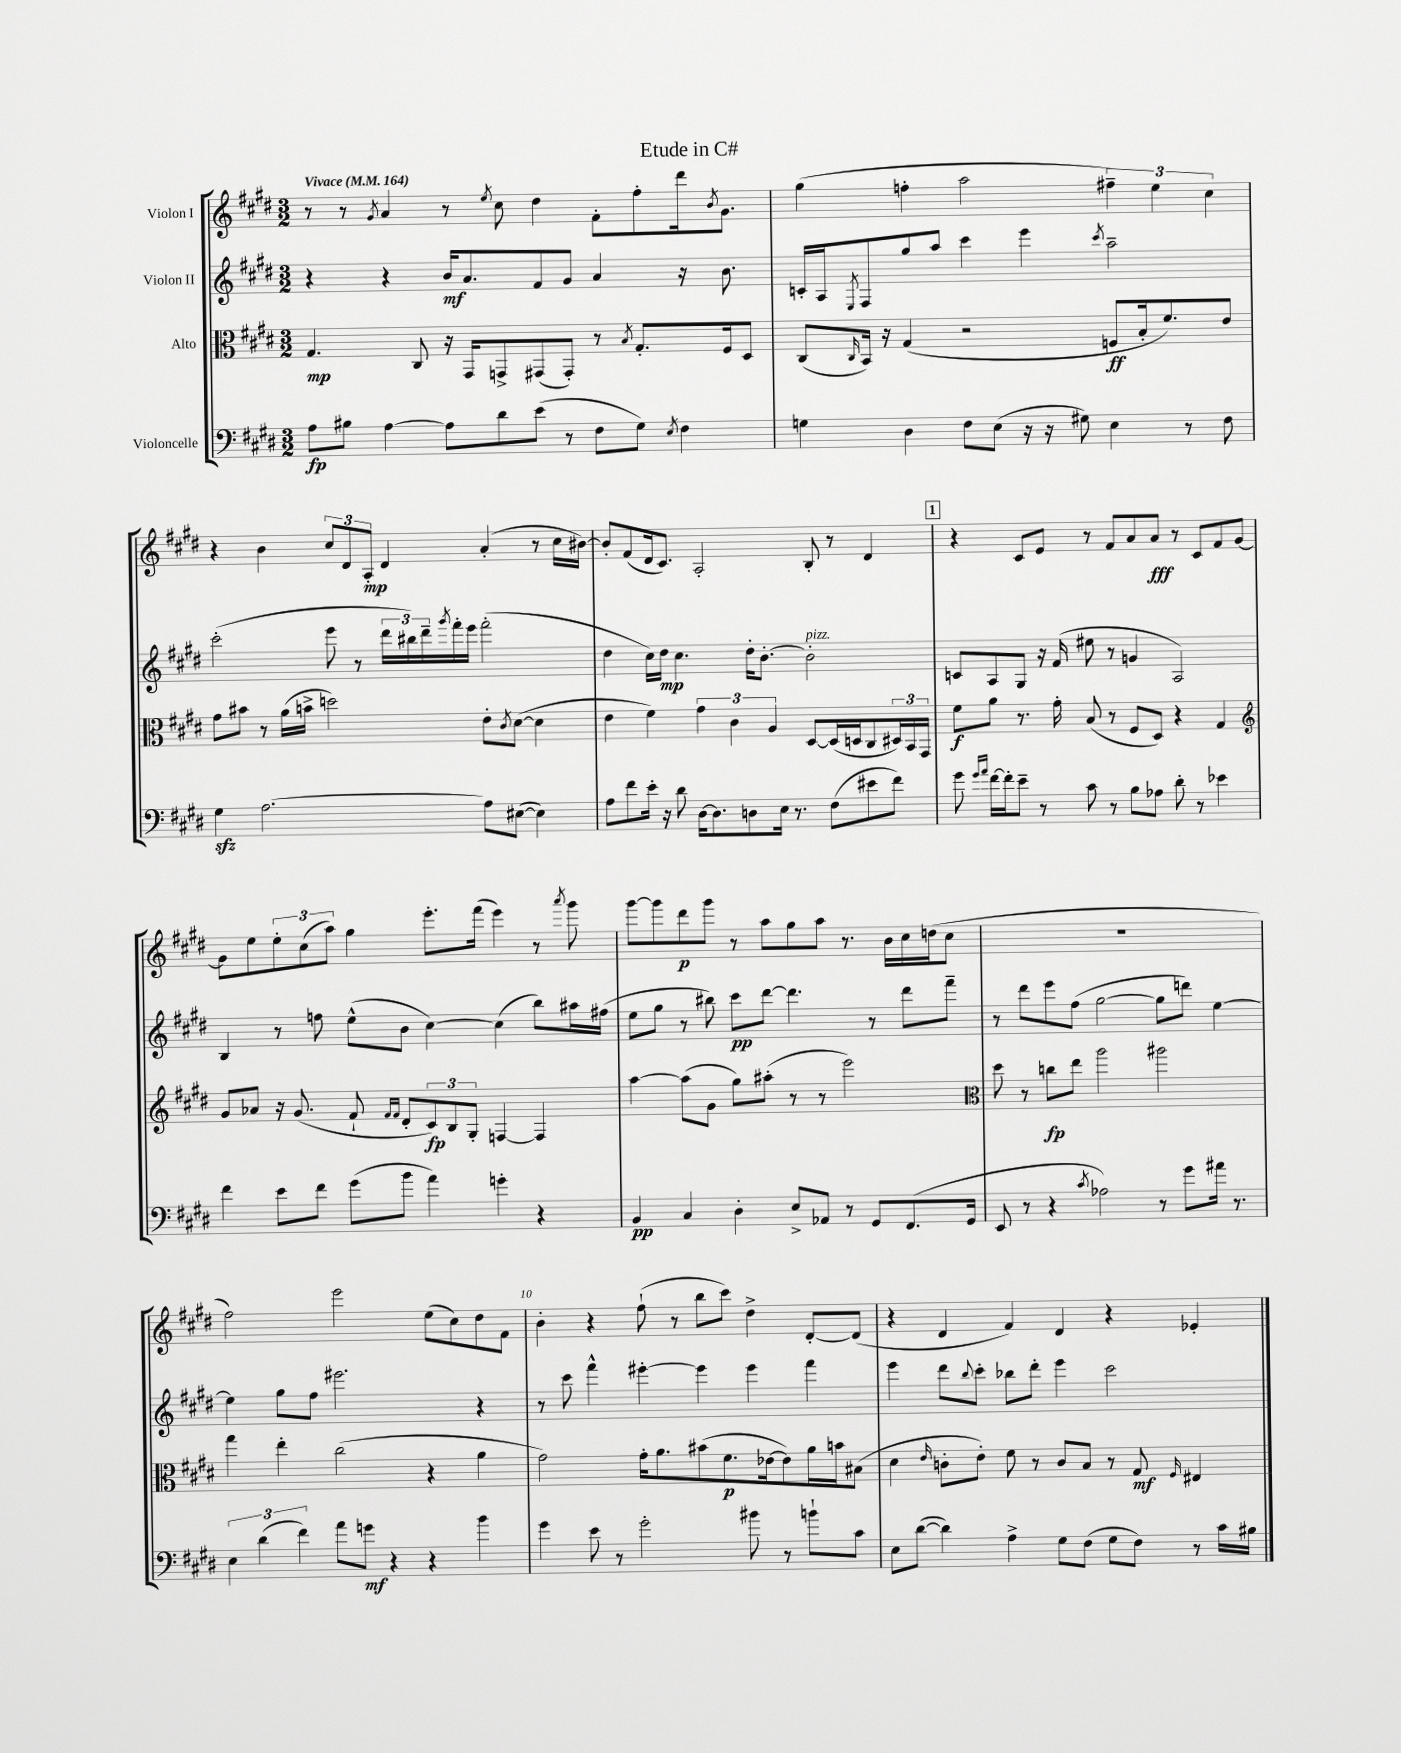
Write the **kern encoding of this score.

**kern	**kern	**kern	**kern
*staff4	*staff3	*staff2	*staff1
*clefF4	*clefC3	*clefG2	*clefG2
*k[f#c#g#d#]	*k[f#c#g#d#]	*k[f#c#g#d#]	*k[f#c#g#d#]
*M3/2	*M3/2	*M3/2	*M3/2
*MM164	*MM164	*MM164	*MM164
8A\L	4.G#/	4r	8r
8B#\J	.	.	8r
.	.	.	8qg#/
[4A\	.	4r	4a/
.	8C#/	.	.
8A\]L	16r	16b/LK	8r
.	16GG#/LK	8.a/	.
.	.	.	8qee/
8d#\	8GG^/	.	8cc#\
(8e\J	(8GG#/	8f#/	4dd#\
8r	8GG#'/J)	8g#/J	.
8F#\L	8r	4a/	8f#'\L
.	8qB/	.	.
8G#\J)	8.G#'/L	.	8ff#'\
8qE/	.	.	.
4F#\	.	16r	16ddd#\k
.	.	.	8qb/
.	16F#/k	8.b\	8.g#\J
.	8D#/J	.	.
=	=	=	=
4G\	(8C#/L	16c'/LL	(4gg#\
.	.	16A/J	.
.	16qqC#/	8qE/	.
.	16BB/Jk)	8F#/	.
.	16r	.	.
4D#\	(4G#/	8gg#/	4ff'\
.	.	8aa/J	.
8F#\L	2r	4ccc#\	2aa\
(8E\J	.	.	.
16r	.	4eee\	.
16r	.	.	.
8G#\)	.	.	.
.	.	8qccc#/	.
4E\	8F/L	2aa~\	6ff#~\)
.	16B'/k	.	.
.	.	.	6ee\
.	8.f#/)	.	.
8r	.	.	.
.	.	.	6cc#\
8F#\	8e/J	.	.
=	=	=	=
4G#\	8g#\L	(2ccc#'\	4r
.	8b#\J	.	.
[2.A\	8r	.	4b\
.	(16a\LL	.	.
.	16b^\JJ	.	.
.	2dd\)	8eee\	12cc#/L
.	.	.	12d#/
.	.	8r	.
.	.	.	12A'/J
.	.	24ddd#\LL	4d#/
.	.	24bb#\)	.
.	.	24ddd#~\	.
.	.	8qggg#/	.
.	.	16fff#'\	.
.	.	16eee\JJ	.
8A\]L	8e'\L	(2fff#'\	(4a'/
.	8qc#/	.	.
([8E#\J	([8d#\J	.	.
4E#\])	4d#\]	.	8r
.	.	.	16cc#\LL
.	.	.	[16b#\JJ)
=	=	=	=
8A\L	4e\	4dd#\	8b#'/]L
8f#\	.	.	(8f#/
16e'\Jk	4f#\)	16cc#\LL)	16d#/k
16r	.	16dd#\JJ	8.c#/J)
8d#\	.	4.cc#\	.
[16D#\LK	6g#\	.	2A'/
8.D#\]	.	.	.
.	6c#\	.	.
8D\	.	16dd#'\LK	.
.	.	[8.b'\J	.
.	6A/	.	.
16E\Jk	.	.	.
8.r	.	.	.
.	[8D#/L	2b'\]	8B'/
(8F#\L	(16D#/]L	.	8r
.	16D/J	.	.
8e#\	8C#/	.	4d#/
8f#\J)	24D#/L)	.	.
.	24BB/	.	.
.	24GG#/JJ	.	.
=	=	=	=
8g#\	8f#\L	8c/L	4r
16qqg#/LL	.	.	.
16qqa/JJ	.	.	.
[16f#\LL	8a\J	8A/	.
16f#'\]J	.	.	.
8e~\J	8.r	8G#/J	8c#/L
8r	.	16r	8e/J
.	16g#'\	(16f#/	.
8c#\	(8B/	8ee#\	8r
8r	8r	8r	8f#/L
8B\L	8F#/L	4g/	8a/
8A-\J	8D#/J)	.	8a/J
8d#'\	4r	2A/)	8r
8r	.	.	8c#/L
4e-\	4G#/	.	8f#/
.	.	.	[8g#/J
=	=	=	=
*	*clefG2	*	*
4f#\	8g#/L	4B/	8g#\]L
.	8a-/J	.	8ee\
8e\L	16r	8r	12ee'\
.	(8.g#/	.	.
.	.	.	(12cc#\
8f#\J	.	8ff\	.
.	.	.	12aa\J)
(8g#\L	8f#`/	(8ee^^\L	4gg#\
.	16qqf#/LL	.	.
.	16qqf#/JJ	.	.
8b\J	8d#'/L	8b\J	.
4a\)	12c#/)	[4cc#\)	8.eee'\L
.	12B/	.	.
.	12G#'/J	.	.
.	.	.	(16fff#\Jk
4g'\	[4F/	(4cc#\]	4eee\)
4r	4F/]	8bb\L)	8r
.	.	.	8qaaa/
.	.	16aa#\L	8ggg#\
.	.	(16ff#\JJ	.
=	=	=	=
4BB/	[4aa\	8ee\L	[8ggg#\L
.	.	8gg#\J	8ggg#\]
4C#/	(8aa\]L	8r	8ddd#\
.	8g#\J	8bb#\)	8ggg#\J
4D#'\	8gg#\L)	8ccc#\L	8r
.	(8aa#'\J	[8ddd#\J	8aa\L
8E^/L	8r	4.ddd#\]	8gg#\
8AA-/J	8r	.	8aa\J
8r	2eee\)	.	8.r
8GG#/L	.	8r	.
.	.	.	16b\LL
(8.FF#/	.	8ddd#\L	16cc#\
.	.	.	(16dd\J
.	.	8fff#~\J	8cc#\J
16GG#/Jk	.	.	.
=	=	=	=
*	*clefC3	*	*
8EE/	8dd#\	8r	1.r
8r	8r	8ddd#\L	.
4r	8cc\L	8eee\	.
.	8ee\J	(8ff#\J	.
8qc#/	.	.	.
2A-\)	2aa\	[2gg#\	.
8r	2aa#\	8gg#\]L	.
8g#\L	.	8ddd\J)	.
16a#\Jk	.	[4ee\	.
8.r	.	.	.
=	=	=	=
6E\	4gg#\	4ee\]	2ff#\)
(6d#\	.	.	.
.	4ee'\	8gg#\L	.
6f#\)	.	.	.
.	.	8ff#\J	.
8a\L	(2cc#\	2.eee#\	2eee\
8g\J	.	.	.
4r	.	.	.
4r	4r	.	(8ee\L
.	.	.	8cc#\)
4b\	4a\	4r	8dd#\
.	.	.	8f#\J
=	=	=	=
4g#\	2g#\)	8r	4b'\
.	.	8ccc#\	.
8e\	.	4fff#^^\	4r
8r	.	.	.
2g#'\	16g#'\LK	[4eee#'\	(8ff#`\
.	8.a\	.	.
.	.	.	8r
.	(8b#\	4eee#\]	8bb\L
.	8.f#\	.	8ccc#\J)
8b#\	.	4eee#\	4dd#^\
.	[16e-\k	.	.
8r	8e-\])	.	.
8b`\L	16a\L	4fff#\	[8d#'/L
.	16b\J	.	.
8c#\J	(8B#\J	.	(8d#/]J
=	=	=	=
8E\L	4d#\	4eee\	4r
([8d#\J	.	.	.
.	16qqe/	.	.
4d#\])	8c'\L	8ddd#\L	4d#/
.	.	8qqbb/	.
.	8e'\J)	8ccc#'\J	.
4A^\	8f#\	8bb-\L	4f#/)
.	8r	8ddd#'\J	.
8G#\L	8c/L	4eee\	4d#/
(8F#\J	8B/J	.	.
8G#\L	8r	2ccc#\	4r
8F#\J)	8G#/	.	.
.	16qqF#/	.	.
8r	4E#/	.	4e-'/
16c#\LL	.	.	.
16B#\JJ	.	.	.
==	==	==	==
*-	*-	*-	*-
